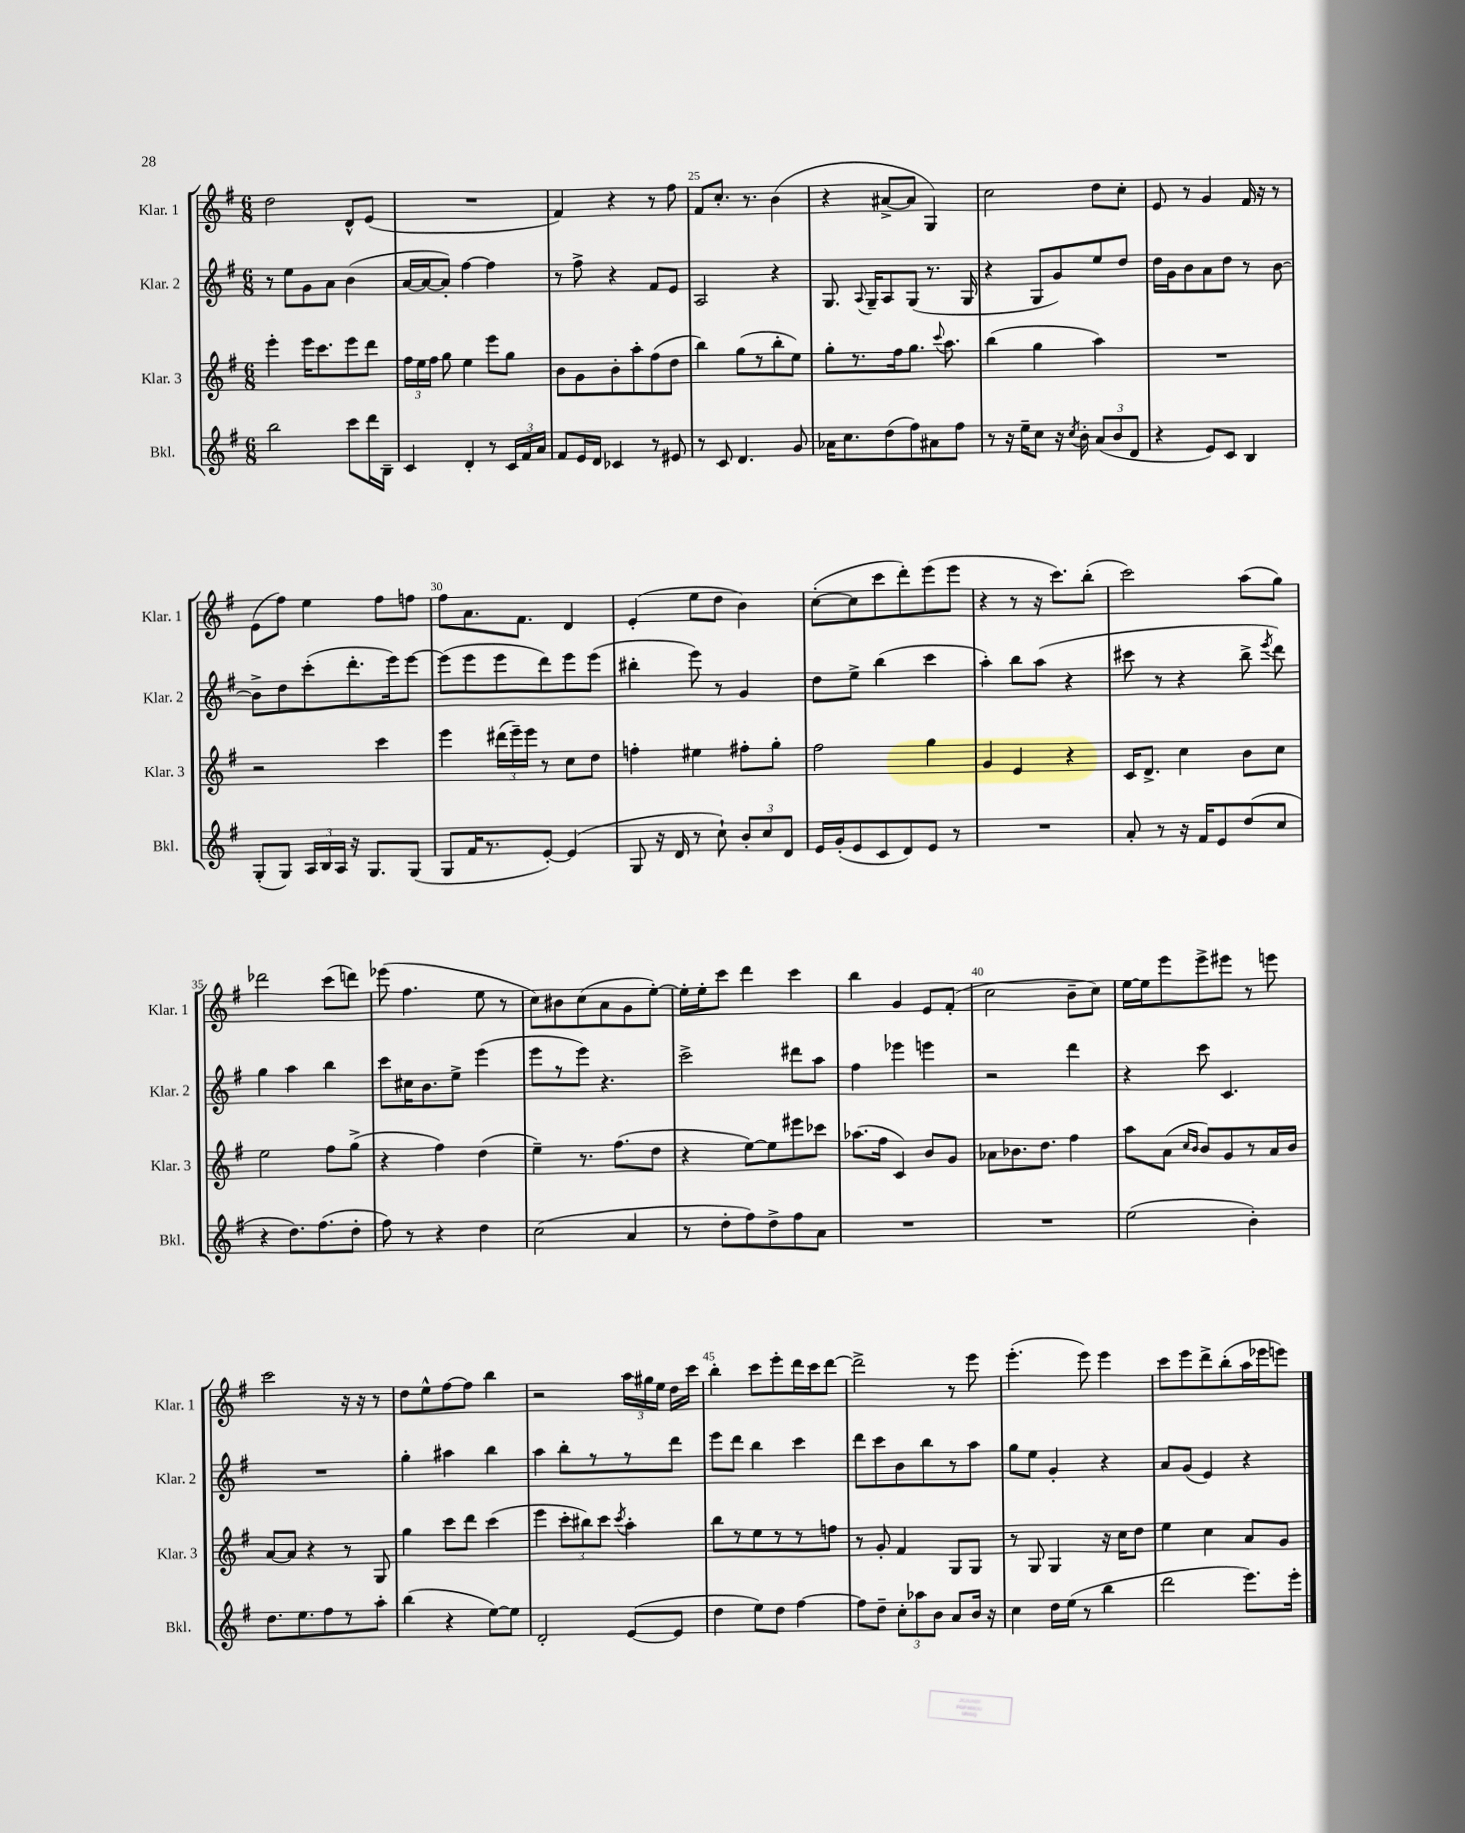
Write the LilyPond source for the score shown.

<<
\new StaffGroup <<
\new Staff = "s0" \with { instrumentName = "Klar. 1" shortInstrumentName = "Klar. 1" } {
    \clef treble \key g \major \numericTimeSignature \time 6/8
    \autoBeamOff d''2 d'8[-^ e'8]( |
    R2. |
    fis'4) r4 r8 fis''8 |
    fis'8[ c''8.]-. r8. b'4( |
    r4 ais'8[~-> ais'8] g4) |
    c''2 d''8[ c''8]-. |
    e'8 r8 g'4 fis'16 r16 r8 |
    e'8[( fis''8]) e''4 fis''8[ f''8] |
    fis''8[ a'8. fis'8.] d'4 |
    e'4-.( e''8[ d''8] b'4) |
    c''8[~-.( c''8 c'''8 d'''8-.) e'''8( e'''8] |
    r4 r8 r16 c'''8.[) b''8]-.( |
    c'''2) a''8[( g''8]) |
    des'''2 c'''8[( d'''8]) |
    ees'''8( fis''4. e''8 r8 |
    c''8[) bis'8 c''8( a'8 g'8 e''8]~-.) |
    e''16[-. e''16-. c'''8] d'''4 c'''4 |
    b''4 g'4 e'8[ fis'8]-.( |
    c''2 b'8[-- c''8]) |
    e''16[~ e''16 e'''8 e'''8-> eis'''8] r8 e'''8 |
    c'''2 r16 r16 r8 |
    d''8[ e''8-^ fis''8~ fis''8] b''4 |
    r2 \tuplet 3/2 { a''16[ gis''16 e''16] } d''16[ c'''16] |
    b''4-. c'''8[ e'''8-. d'''16 c'''16 d'''8]~ |
    d'''2-> r8 e'''8 |
    e'''4.-.( e'''8) e'''4 |
    c'''8[ e'''8 d'''8-> b''8-.( a''16 ees'''16 e'''8]) \bar "|." |
}
\new Staff = "s1" \with { instrumentName = "Klar. 2" shortInstrumentName = "Klar. 2" } {
    \clef treble \key g \major \numericTimeSignature \time 6/8
    \autoBeamOff r8 e''8[ g'8 a'8] b'4( |
    a'16[~ a'16~ a'8]-.) fis''4~ fis''4 |
    r8 fis''8-> r4 fis'8[ e'8] |
    a2 r4 |
    g8. \appoggiatura { a8 } g16[-- a8 g8]( r8. g16 |
    r4 g8[ g'8) e''8 d''8] |
    d''16[ g'16 b'8 a'8 d''8] r8 b'8~ |
    b'8[-> d''8 c'''8-.( d'''8.-. e'''16) e'''8]~ |
    e'''8[( e'''8 e'''8 d'''8) e'''8 e'''8]( |
    bis''4-. e'''8) r8 g'4 |
    d''8[ e''8]-> b''4( c'''4 |
    a''4-.) b''8[ a''8]( r4 |
    cis'''8 r8 r4 b''8-> \acciaccatura { e'''8 } d'''8) |
    g''4 a''4 b''4 |
    c'''8[ cis''16 b'8. e''8]-> e'''4( |
    e'''8[ r8 e'''8]) r4. |
    c'''2-> dis'''8[ a''8] |
    fis''4 ees'''4 e'''4 |
    r2 d'''4 |
    r4 c'''8 c'4. |
    R2. |
    g''4-. ais''4 b''4 |
    a''4 b''8[-. r8 r8 d'''8] |
    e'''8[ d'''8] b''4 c'''4 |
    d'''8[ c'''8 b'8 b''8 r8 a''8] |
    g''8[ e''8] g'4-. r4 |
    a'8[ g'8]( e'4) r4 \bar "|." |
}
\new Staff = "s2" \with { instrumentName = "Klar. 3" shortInstrumentName = "Klar. 3" } {
    \clef treble \key g \major \numericTimeSignature \time 6/8
    \autoBeamOff e'''4-. e'''16[ c'''8. e'''8 d'''8] |
    \tuplet 3/2 { fis''16[ e''16 fis''16] } g''8 e''4 e'''8[ g''8] |
    b'8[ g'8 b'8-. a''8-. fis''8( d''8] |
    b''4) g''8[( r8 b''8-. e''8]) |
    g''8[-. r8. fis''16 g''8.] \appoggiatura { c'''8 } a''8. |
    b''4( g''4 a''4) |
    R2. |
    r2 c'''4 |
    e'''4 \tuplet 3/2 { dis'''16[( e'''16--) e'''16] } r8 c''8[ d''8] |
    f''4-. eis''4 fis''8[-. g''8]-. |
    fis''2 g''4 |
    g'4 e'4 r4 |
    c'16[ d'8.]-> c''4 b'8[ c''8] |
    e''2 fis''8[ g''8]->( |
    r4 fis''4) d''4( |
    e''4--) r8. fis''8.[( d''8] |
    r4 e''8[~) e''8 eis'''8 ces'''8] |
    aes''8.[( fis''16] c'4) b'8[ g'8] |
    aes'8[ bes'8. d''8.] fis''4 |
    a''8[ a'8]( \grace { c''16[ b'16] } b'8[) g'8 r8 a'16 b'16] |
    a'8[~ a'8] r4 r8 g8 |
    g''4 c'''8[ d'''8] c'''4( |
    e'''4 \tuplet 3/2 { c'''8[-. bis''8) c'''8] } \acciaccatura { c'''8 } a''4-. |
    b''8[ r8 e''8 r8 r8 f''8] |
    r8 g'8-. fis'4 g8[ g8] |
    r8 g8 g4 r16 c''16[ d''8] |
    e''4 c''4 a'8[ g'8] \bar "|." |
}
\new Staff = "s3" \with { instrumentName = "Bkl." shortInstrumentName = "Bkl." } {
    \clef treble \key g \major \numericTimeSignature \time 6/8
    \autoBeamOff b''2 c'''8[ d'''16 b16]-- |
    c'4 d'4-. r8 \tuplet 3/2 { c'16[ fis'16 a'16] } |
    fis'8[ e'16 d'16] ces'4 r8 eis'8 |
    r8 c'8 d'4. g'8 |
    aes'16[ c''8. d''8( fis''8) ais'8 fis''8] |
    r8 r16 e''16[-- c''8] r16 \acciaccatura { c''8 } b'16-. \tuplet 3/2 { a'8[( b'8 d'8] } |
    r4 e'8[) c'8] b4 |
    g8[-.( g8]) \tuplet 3/2 { a16[ b16 a16] } r16 g8.[ g8]( |
    g8[ fis'16 r8. e'8]~-.) e'4( |
    g8 r16 d'16 r8 c''8-!) \tuplet 3/2 { b'8[-. c''8 d'8] } |
    e'16[ g'16-.( e'8 c'8 d'8) e'8] r8 |
    R2. |
    a'8-. r8 r16 fis'16[ e'8 d''8( c''8] |
    r4 d''8.[) fis''8.( d''8]-. |
    fis''8) r8 r4 d''4 |
    c''2( a'4 |
    r8 d''8[-. fis''8) d''8-> fis''8 a'8] |
    R2. |
    R2. |
    e''2( b'4-.) |
    d''8.[ e''8. fis''8 r8 a''8]-. |
    b''4( r4 e''8[~) e''8] |
    d'2-. e'8[~( e'8] |
    d''4 e''8[) d''8] fis''4~ |
    fis''8[ d''8]-- \tuplet 3/2 { c''8[-. aes''8 b'8] } a'8[ b'16] r16 |
    c''4 d''16[ e''16]( r8 b''4 |
    d'''2 e'''8.[) e'''16]-. \bar "|." |
}
>>
>>
\layout { \context { \Score currentBarNumber = #22 \override BarNumber.break-visibility = ##(#f #t #t) barNumberVisibility = #(every-nth-bar-number-visible 5) } }
